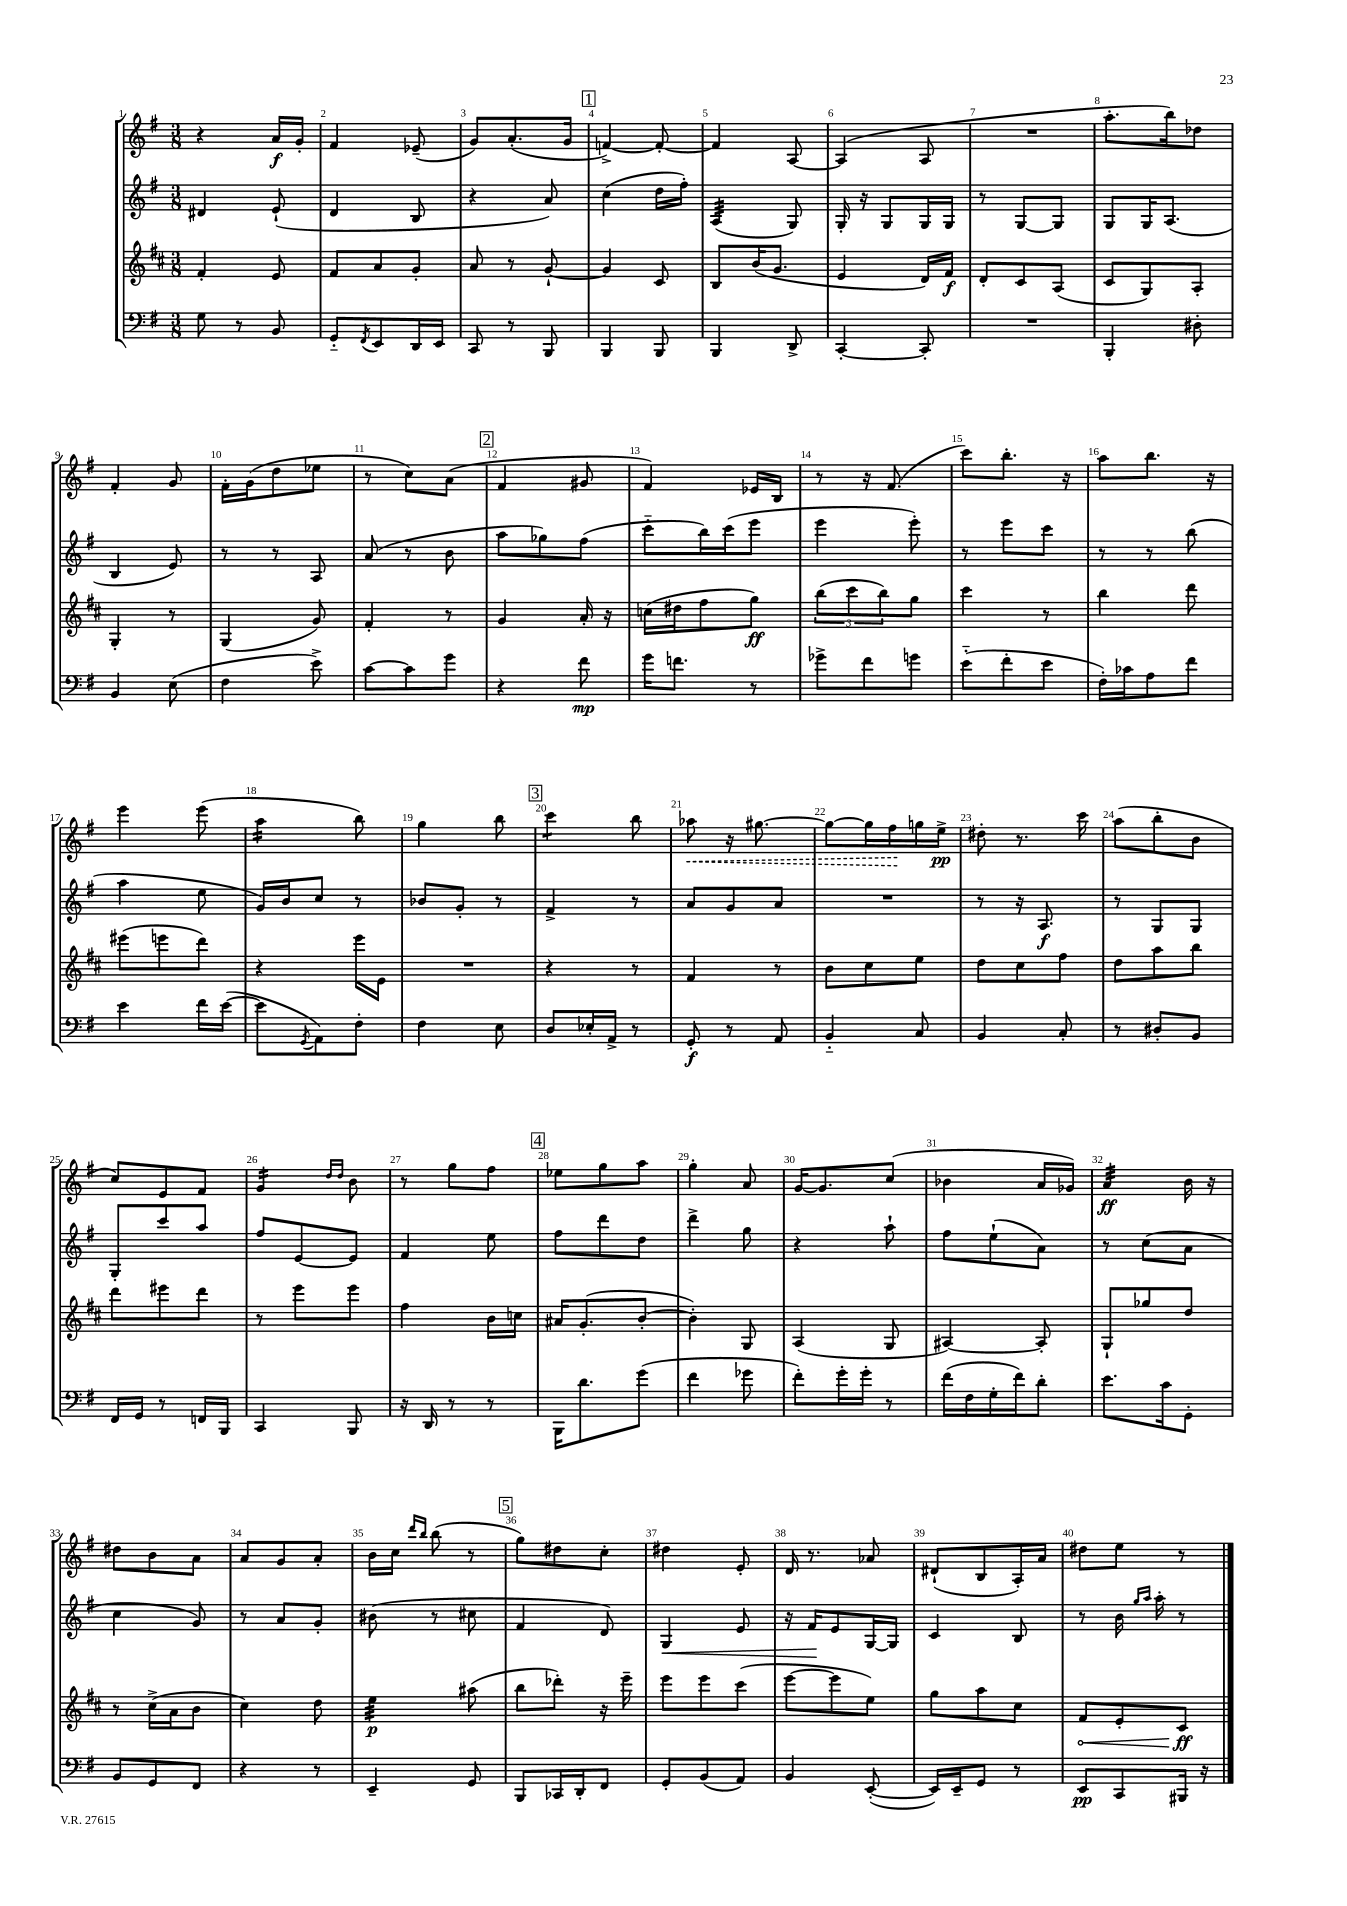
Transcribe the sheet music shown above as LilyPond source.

<<
\new StaffGroup <<
\new Staff = "s0" {
    \clef treble \key g \major \numericTimeSignature \time 3/8
    r4 a'16\f g'16-. |
    fis'4 ees'8--( |
    g'8) a'8.-.( g'16 |
    \mark \markup { \box "1" } f'4~->) f'8~-. |
    f'4 a8~ |
    a4( a8 |
    R4. |
    a''8.-. b''16) des''8 |
    fis'4-. g'8 |
    fis'16-. g'16( d''8 ees''8 |
    r8 c''8) a'8( |
    \mark \markup { \box "2" } fis'4 gis'8 |
    fis'4) ees'16 b16 |
    r8 r16 fis'8.( |
    c'''8) b''8.-. r16 |
    a''8 b''8. r16 |
    e'''4 e'''8( |
    a''4:16 b''8) |
    g''4 b''8 |
    \mark \markup { \box "3" } c'''4:8 b''8 |
    \once \override Hairpin.style = #'dashed-line aes''8\< r16 gis''8.~ |
    gis''8~ gis''16 fis''16\! g''16 e''16->\pp |
    dis''8-. r8. c'''16 |
    a''8( b''8-. b'8 |
    c''8) e'8 fis'8 |
    g'4:16 \grace { d''16 d''16 } b'8 |
    r8 g''8 fis''8 |
    \mark \markup { \box "4" } ees''8 g''8 a''8 |
    g''4-. a'8 |
    g'16~ g'8. c''8( |
    bes'4 a'16 ges'16) |
    a'4:32\ff b'16 r16 |
    dis''8 b'8 a'8 |
    a'8 g'8 a'8-. |
    b'16 c''16 \grace { d'''16 b''16 } b''8( r8 |
    \mark \markup { \box "5" } g''8) dis''8 c''8-. |
    dis''4 e'8-. |
    d'16 r8. aes'8 |
    dis'8-!( b8 a16-.) a'16 |
    dis''8 e''8 r8 \bar "|." |
}
\new Staff = "s1" {
    \clef treble \key g \major \numericTimeSignature \time 3/8
    dis'4 e'8-!( |
    d'4 b8 |
    r4 a'8) |
    \mark \markup { \box "1" } c''4( d''16 fis''16-.) |
    a4:32( g8) |
    g16-. r16 g8 g16 g16 |
    r8 g8~ g8 |
    g8 g16 a8.( |
    b4 e'8) |
    r8 r8 a8 |
    a'8( r8 b'8 |
    \mark \markup { \box "2" } a''8 ges''8) fis''8( |
    c'''8-_ b''16) c'''16( e'''8 |
    e'''4 e'''8-.) |
    r8 e'''8 c'''8 |
    r8 r8 b''8( |
    a''4 e''8 |
    g'16) b'16 c''8 r8 |
    bes'8 g'8-. r8 |
    \mark \markup { \box "3" } fis'4-> r8 |
    a'8 g'8 a'8 |
    R4. |
    r8 r16 a8.\f |
    r8 g8 g8 |
    g8-. c'''8 a''8 |
    fis''8 e'8~ e'8 |
    fis'4 e''8 |
    \mark \markup { \box "4" } fis''8 d'''8 d''8 |
    d'''4-> g''8 |
    r4 a''8-! |
    fis''8 e''8-!( a'8) |
    r8 c''8( a'8 |
    c''4 g'8) |
    r8 a'8 g'8-. |
    bis'8( r8 cis''8 |
    \mark \markup { \box "5" } fis'4 d'8) |
    g4\< e'8 |
    r16 fis'16\! e'8 g16~ g16 |
    c'4 b8 |
    r8 b'16 \grace { g''16 a''16 } a''16-. r8 \bar "|." |
}
\new Staff = "s2" {
    \clef treble \key d \major \numericTimeSignature \time 3/8
    fis'4-. e'8 |
    fis'8 a'8 g'8-. |
    a'8 r8 g'8~-! |
    \mark \markup { \box "1" } g'4 cis'8 |
    b8 b'16( g'8. |
    e'4 d'16) fis'16\f |
    d'8-. cis'8 a8( |
    cis'8 g8) a8-. |
    g4-. r8 |
    g4( g'8) |
    fis'4-. r8 |
    \mark \markup { \box "2" } g'4 a'16-. r16 |
    c''16( dis''16 fis''8 g''8\ff) |
    \tuplet 3/2 { b''8( cis'''8 b''8) } g''8 |
    cis'''4 r8 |
    b''4 d'''8 |
    eis'''8( e'''8 d'''8) |
    r4 e'''16 e'16 |
    R4. |
    \mark \markup { \box "3" } r4 r8 |
    fis'4 r8 |
    b'8 cis''8 e''8 |
    d''8 cis''8 fis''8 |
    d''8 a''8 b''8 |
    d'''8 eis'''8 d'''8 |
    r8 e'''8 e'''8 |
    fis''4 b'16 c''16 |
    \mark \markup { \box "4" } ais'16 g'8.-.( b'8~-. |
    b'4-.) g8 |
    a4( g8 |
    ais4~) ais8-. |
    g8-! ges''8 d''8 |
    r8 cis''16->( a'16 b'8 |
    cis''4) d''8 |
    e''4:32\p ais''8( |
    \mark \markup { \box "5" } b''8 des'''8-.) r16 e'''16-- |
    e'''8 e'''8 cis'''8( |
    e'''8~ e'''8 e''8) |
    g''8 a''8 cis''8 |
    \once \override Hairpin.circled-tip = ##t fis'8\< e'8-. cis'8\ff\! \bar "|." |
}
\new Staff = "s3" {
    \clef bass \key g \major \numericTimeSignature \time 3/8
    g8 r8 b,8 |
    g,8-_ \acciaccatura { fis,8 } e,8 d,16 e,16 |
    c,8 r8 b,,8 |
    \mark \markup { \box "1" } b,,4 b,,8 |
    b,,4 d,8-> |
    c,4~-. c,8-. |
    R4. |
    b,,4-. dis8-. |
    b,4 e8( |
    fis4 e'8->) |
    c'8~ c'8 g'8 |
    \mark \markup { \box "2" } r4 fis'8\mp |
    g'16 f'8. r8 |
    ges'8-> fis'8 g'8 |
    e'8-_( fis'8-. e'8 |
    fis16-.) ces'16 a8 fis'8 |
    e'4 fis'16 e'16~( |
    e'8 \acciaccatura { g,8 } a,8) fis8-. |
    fis4 e8 |
    \mark \markup { \box "3" } d8 ees16-. a,16-> r8 |
    g,8-.\f r8 a,8 |
    b,4-_ c8 |
    b,4 c8-. |
    r8 dis8-. b,8 |
    fis,16 g,16 r8 f,16 b,,16 |
    c,4 b,,8 |
    r16 d,16 r8 r8 |
    \mark \markup { \box "4" } b,,16 d'8. g'8( |
    fis'4 ges'8 |
    fis'8-.) g'16-. g'16-. r8 |
    fis'16( fis16 g16-. fis'16) d'8-. |
    e'8. c'16 g,8-. |
    b,8 g,8 fis,8 |
    r4 r8 |
    e,4-- g,8 |
    \mark \markup { \box "5" } b,,8 ces,16 d,16-. fis,8 |
    g,8-. b,8( a,8) |
    b,4 e,8~-.( |
    e,16) e,16-- g,8 r8 |
    e,8\pp c,8 bis,,16 r16 \bar "|." |
}
>>
>>
\layout { \context { \Score \override BarNumber.break-visibility = ##(#f #t #t) barNumberVisibility = #all-bar-numbers-visible } }
